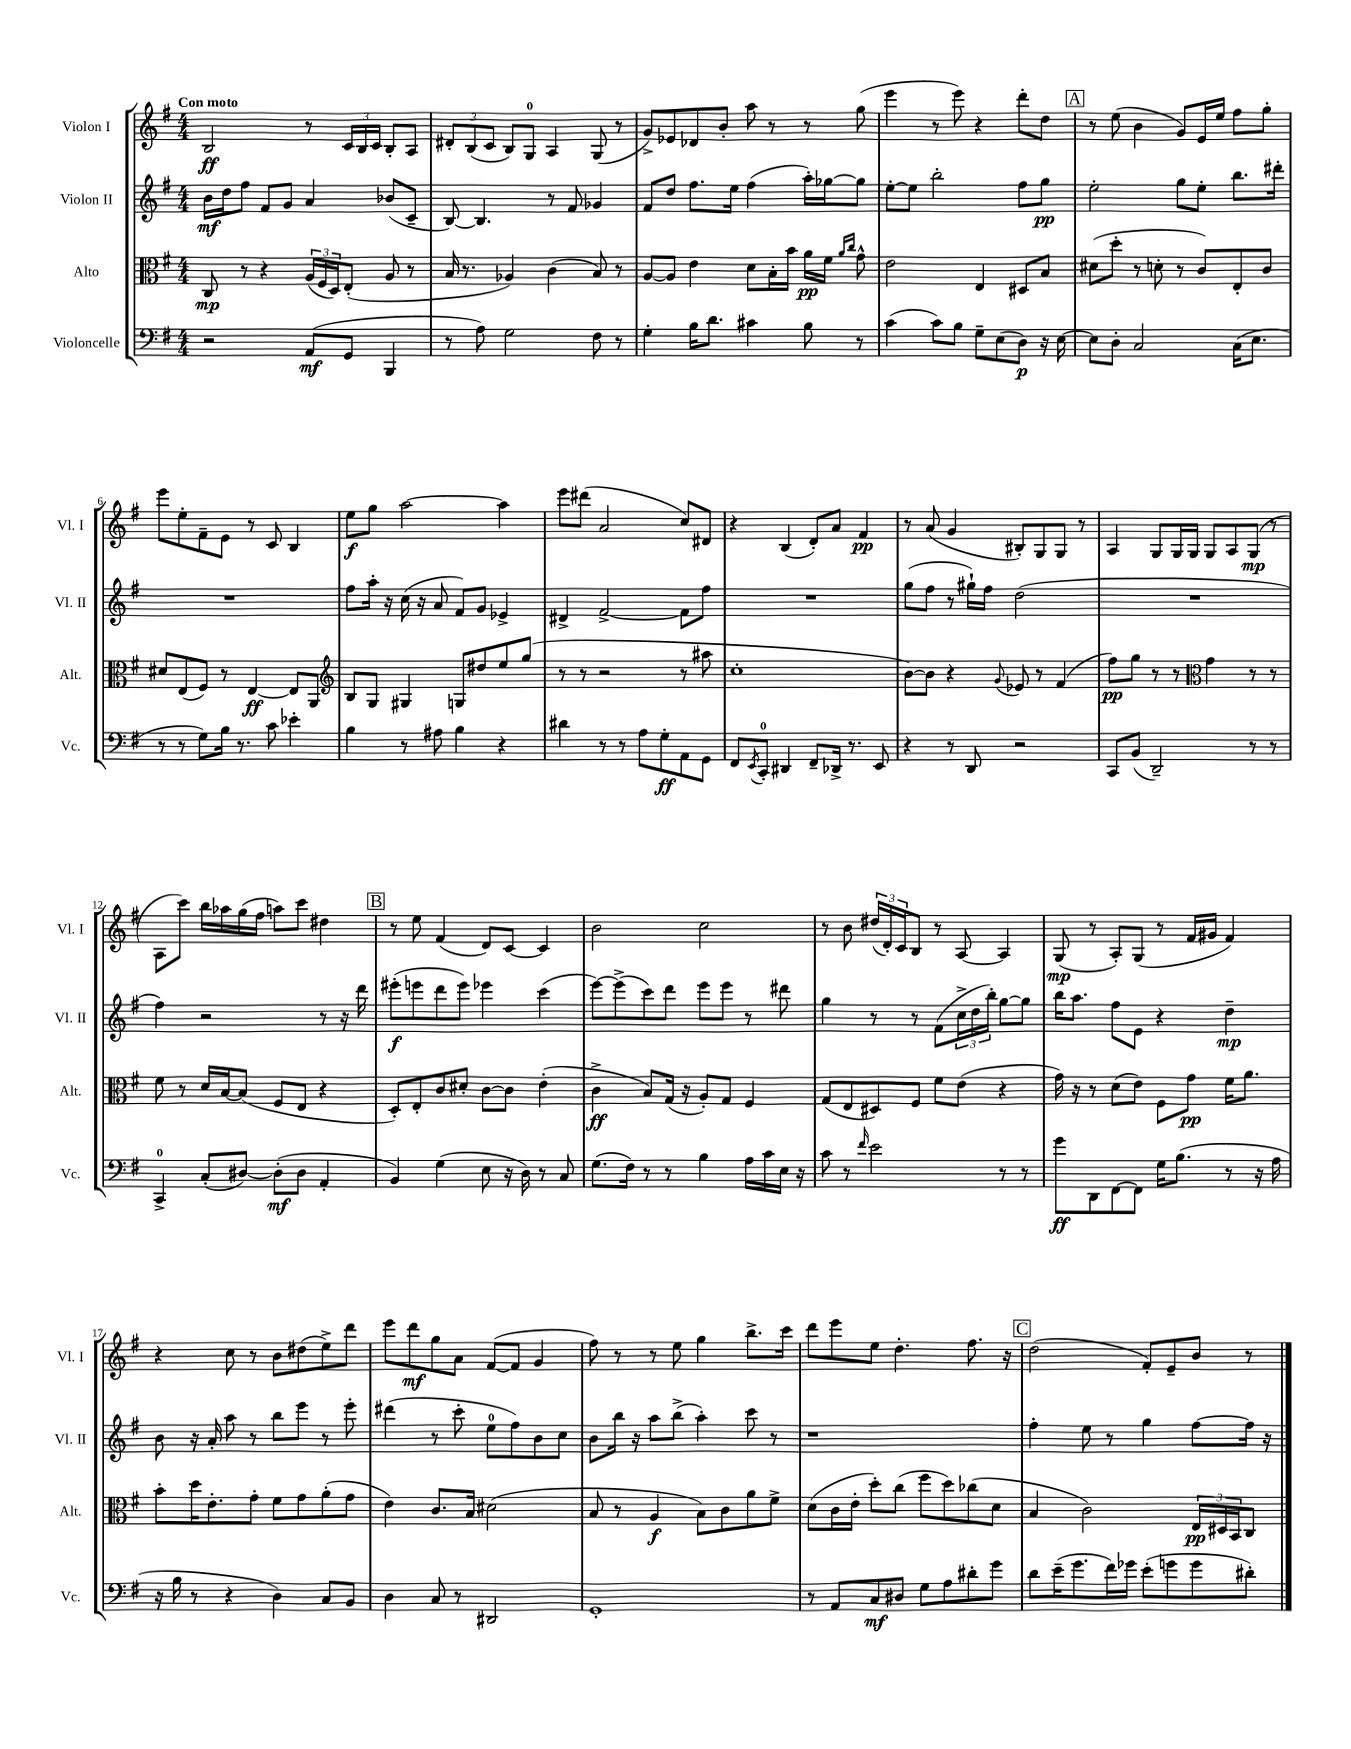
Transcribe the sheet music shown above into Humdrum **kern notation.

**kern	**dynam	**kern	**dynam	**kern	**dynam	**kern	**dynam
*part4	*part4	*part3	*part3	*part2	*part2	*part1	*part1
*staff4	*staff4	*staff3	*staff3	*staff2	*staff2	*staff1	*staff1
*I"Violoncelle	*	*I"Alto	*	*I"Violon II	*	*I"Violon I	*
*I'Vc.	*	*I'Alt.	*	*I'Vl. II	*	*I'Vl. I	*
*clefF4	*	*clefC3	*	*clefG2	*	*clefG2	*
*k[f#]	*	*k[f#]	*	*k[f#]	*	*k[f#]	*
*M4/4	*	*M4/4	*	*M4/4	*	*M4/4	*
=1	=1	=1	=1	=1	=1	=1	=1
!	!	!	!	!	!	!LO:TX:a:B:t=Con moto	!
2r	.	8C/	mp	16b\LL	mf	2B/	ff
.	.	.	.	16dd\J	.	.	.
.	.	8r	.	8ff#\J	.	.	.
.	.	4r	.	8f#/L	.	.	.
.	.	.	.	8g/J	.	.	.
(8AA/L	mf	(24A/LL	.	4a/	.	8r	.
.	.	24F#/	.	.	.	.	.
.	.	24D/J)	.	.	.	.	.
8GG/J	.	(8E'/J	.	.	.	24c/LL	.
.	.	.	.	.	.	24B/	.
.	.	.	.	.	.	24c/JJ	.
4BBB/	.	8A/	.	(8b-X/L	.	8B'/L	.
.	.	8r	.	8c~/J	.	8A/J	.
=2	=2	=2	=2	=2	=2	=2	=2
8r	.	16B/	.	[8B/)	.	12d#X'/L	.
.	.	8.r	.	.	.	.	.
.	.	.	.	.	.	(12B/	.
8A\)	.	.	.	4.B/]	.	.	.
.	.	.	.	.	.	12c/J	.
2G\	.	4A-X/)	.	.	.	8B/L)	.
.	.	.	.	.	.	8G/J	.
.	.	(4c\	.	8r	.	4A/	.
.	.	.	.	8f#/	.	.	.
8F#\	.	8B/)	.	4g-X/	.	(8G/	.
8r	.	8r	.	.	.	8r	.
=3	=3	=3	=3	=3	=3	=3	=3
4G'\	.	[8A/L	.	8f#/L	.	8g^/L)	.
.	.	8A/J]	.	8dd/J	.	8e-X/	.
16B\KL	.	4e\	.	8.ff#\L	.	8d-X/	.
8.d\J	.	.	.	.	.	.	.
.	.	.	.	.	.	8b'/J	.
.	.	.	.	16ee\Jk	.	.	.
4c#X\	.	8d\L	.	(4ff#\	.	8aa\	.
.	.	16B'\L	.	.	.	8r	.
.	.	16b\JJ	.	.	.	.	.
8B\	.	16a\LL	pp	16aa'\LL)	.	8r	.
.	.	16f#\JJ	.	[16gg-X\J	.	.	.
.	.	16qqa/LL	.	.	.	.	.
.	.	16qqcc/JJ	.	.	.	.	.
8r	.	8g^^\	.	8gg-\J]	.	(8gg\	.
=4	=4	=4	=4	=4	=4	=4	=4
(4c\	.	2e\	.	[8ee'\L	.	4eee\	.
.	.	.	.	8ee\J]	.	.	.
8c\L)	.	.	.	2bb'\	.	8r	.
8B\J	.	.	.	.	.	8eee\)	.
8G~\L	.	4E/	.	.	.	4r	.
(8E\	.	.	.	.	.	.	.
8D\J)	p	8D#X/L	.	8ff#\L	.	8ddd'\L	.
16r	.	8B/J	.	8gg\J	pp	8dd\J	.
[16E\	.	.	.	.	.	.	.
!!LO:REH:place=s1:t=A
=5	=5	=5	=5	=5	=5	=5	=5
8E\L]	.	(8d#X\L	.	2ee'\	.	8r	.
8D'\J	.	8dd'\J	.	.	.	(8ee\	.
2C/	.	8r	.	.	.	4b\	.
.	.	8dn'\	.	.	.	.	.
.	.	8r	.	8gg\L	.	8g/L)	.
.	.	8c/L)	.	8ee'\J	.	16e/L	.
.	.	.	.	.	.	16ee/JJ	.
(16C\KL	.	8E'/	.	8.bb\L	.	8ff#\L	.
8.E\J	.	.	.	.	.	.	.
.	.	8c/J	.	.	.	8gg'\J	.
.	.	.	.	16ddd#X'\Jk	.	.	.
!!LO:LB:g=z
=6	=6	=6	=6	=6	=6	=6	=6
8r	.	8d#X/L	.	1r	.	8eee\L	.
8r	.	(8E/	.	.	.	8ee'\	.
8G\L)	.	8F#/J)	.	.	.	8f#~\	.
16B\Jk	.	8r	.	.	.	8e\J	.
8.r	.	.	.	.	.	.	.
.	.	[4E/	ff	.	.	8r	.
8c\	.	.	.	.	.	8c/	.
4e-X'\	.	8E/L]	.	.	.	4B/	.
.	.	8AA/J	.	.	.	.	.
=7	=7	=7	=7	=7	=7	=7	=7
*	*	*clefG2	*	*	*	*	*
4B\	.	8B/L	.	8ff#\L	.	8ee\L	f
.	.	8G/J	.	16aa'\Jk	.	8gg\J	.
.	.	.	.	16r	.	.	.
8r	.	4G#X/	.	(16cc\	.	[2aa\	.
.	.	.	.	16r	.	.	.
8A#X\	.	.	.	8a/	.	.	.
4B\	.	8Gn/L	.	8f#/L)	.	.	.
.	.	8dd#X/	.	8g/J	.	.	.
4r	.	8ee/	.	4e-X^/	.	4aa\]	.
.	.	(8gg/J	.	.	.	.	.
=8	=8	=8	=8	=8	=8	=8	=8
4d#X\	.	8r	.	4d#X^/	.	8eee\L	.
.	.	8r	.	.	.	(8ddd#X\J	.
8r	.	2r	.	[2f#^/	.	2a/	.
8r	.	.	.	.	.	.	.
8A\L	.	.	.	.	.	.	.
8G'\	ff	.	.	.	.	.	.
8AA\	.	8r	.	8f#\L]	.	8cc/L)	.
8GG\J	.	8aa#X\	.	8ff#\J	.	8d#X/J	.
=9	=9	=9	=9	=9	=9	=9	=9
8FF#/L	.	1cc'	.	1r	.	4r	.
8qEE/	.	.	.	.	.	.	.
8CC'/J	.	.	.	.	.	.	.
4DD#X/	.	.	.	.	.	(4B/	.
8FF#~/L	.	.	.	.	.	8d'/L)	.
16DD-X^/Jk	.	.	.	.	.	8a/J	.
8.r	.	.	.	.	.	.	.
.	.	.	.	.	.	4f#/	pp
8EE/	.	.	.	.	.	.	.
=10	=10	=10	=10	=10	=10	=10	=10
4r	.	[8b\L)	.	(8gg\L	.	8r	.
.	.	8b\J]	.	8ff#\J	.	(8a/	.
8r	.	4r	.	8r	.	4g/	.
8DD/	.	.	.	16gg#X`\LL)	.	.	.
.	.	.	.	16ff#\JJ	.	.	.
.	.	8qqg/	.	.	.	.	.
2r	.	8e-X/	.	(2dd\	.	8B#X'/L)	.
.	.	8r	.	.	.	8G/	.
.	.	(4f#/	.	.	.	8G/J	.
.	.	.	.	.	.	8r	.
=11	=11	=11	=11	=11	=11	=11	=11
8CC/L	.	8ff#\L)	pp	1r	.	4A/	.
(8BB/J	.	8gg\J	.	.	.	.	.
2DD~/)	.	8r	.	.	.	8G/L	.
.	.	8r	.	.	.	16G/L	.
.	.	.	.	.	.	16G/JJ	.
*	*	*clefC3	*	*	*	*	*
.	.	4g\	.	.	.	8G/L	.
.	.	.	.	.	.	8A/	.
8r	.	8r	.	.	.	(8G/J	mp
8r	.	8r	.	.	.	8r	.
!!LO:LB:g=z
=12	=12	=12	=12	=12	=12	=12	=12
4CC^/	.	8f#\	.	4ff#\)	.	8A\L	.
.	.	8r	.	.	.	8ccc\J)	.
(8C'/L	.	16d/LL	.	2r	.	16bb\LL	.
.	.	[16B/J	.	.	.	16aa-X\	.
[8D#X/J)	.	(8B/J]	.	.	.	(16gg\	.
.	.	.	.	.	.	16ff#\JJ	.
(8D#'\L]	mf	8F#/L	.	.	.	8aan\L)	.
8D#\J	.	8E/J	.	.	.	8ccc\J	.
4AA'/	.	4r	.	8r	.	4dd#X\	.
.	.	.	.	16r	.	.	.
.	.	.	.	16ddd\	.	.	.
!!LO:REH:place=s1:t=B
=13	=13	=13	=13	=13	=13	=13	=13
4BB/)	.	8D'/L)	.	(8eee#X'\L	f	8r	.
.	.	8E'/	.	8eeen\	.	8ee\	.
(4G\	.	8c/	.	8ddd\	.	(4f#/	.
.	.	8d#X'/J	.	8eee\J)	.	.	.
8E\	.	[8c\L	.	4eee-X\	.	8d/L)	.
16r	.	8c\J]	.	.	.	[8c/J	.
16D\)	.	.	.	.	.	.	.
8r	.	(4e'\	.	(4ccc\	.	4c/]	.
8C/	.	.	.	.	.	.	.
=14	=14	=14	=14	=14	=14	=14	=14
(8.G\L	.	4c^\	ff	[8eee\L)	.	2b\	.
.	.	.	.	(8eee^\]	.	.	.
16F#\Jk)	.	.	.	.	.	.	.
8r	.	8B/L)	.	8ccc\)	.	.	.
8r	.	(16G/Jk	.	8ddd\J	.	.	.
.	.	16r	.	.	.	.	.
4B\	.	8A'/L)	.	8eee\L	.	2cc\	.
.	.	8G/J	.	8eee\J	.	.	.
16A\LL	.	4F#/	.	8r	.	.	.
16c\	.	.	.	.	.	.	.
16E\JJ	.	.	.	8ddd#X\	.	.	.
16r	.	.	.	.	.	.	.
=15	=15	=15	=15	=15	=15	=15	=15
8c\	.	(8G/L	.	4gg\	.	8r	.
8r	.	8E/	.	.	.	8b\	.
16qqf#/	.	.	.	.	.	.	.
2e\	.	8D#X/)	.	8r	.	(24dd#X/LL	.
.	.	.	.	.	.	24d'/)	.
.	.	.	.	.	.	24c/J	.
.	.	8F#/J	.	8r	.	8B/J	.
.	.	8f#\L	.	(8f#\L	.	8r	.
.	.	(8e\J	.	24cc^\L	.	[8A/	.
.	.	.	.	24dd\	.	.	.
.	.	.	.	24bb'\JJ)	.	.	.
8r	.	4r	.	[8gg\L	.	4A/]	.
8r	.	.	.	8gg\J]	.	.	.
=16	=16	=16	=16	=16	=16	=16	=16
8g\L	ff	16g\)	.	16bb\KL	.	(8G/	mp
.	.	16r	.	8.aa\J	.	.	.
8DD\	.	8r	.	.	.	8r	.
[8FF#\	.	(8d\L	.	8ff#\L	.	8A'/L)	.
8FF#\J]	.	8e\J)	.	8e\J	.	(8G/J	.
16G\KL	.	8F#\L	.	4r	.	8r	.
(8.B\J	.	.	.	.	.	.	.
.	.	8g\J	pp	.	.	16f#/LL	.
.	.	.	.	.	.	16g#X/JJ	.
8r	.	16f#\KL	.	4dd~\	mp	4f#/)	.
.	.	8.a\J	.	.	.	.	.
16r	.	.	.	.	.	.	.
16A\	.	.	.	.	.	.	.
!!LO:LB:g=z
=17	=17	=17	=17	=17	=17	=17	=17
16r	.	8b'\L	.	8b\	.	4r	.
16B\	.	.	.	.	.	.	.
8r	.	16dd\K	.	16r	.	.	.
.	.	8.e'\	.	16a'/	.	.	.
4r	.	.	.	8aa\	.	8cc\	.
.	.	8g'\J	.	8r	.	8r	.
4D\)	.	8f#\L	.	8bb\L	.	8b\L	.
.	.	8g\	.	8eee\J	.	(8dd#X\	.
8C/L	.	(8a'\	.	8r	.	8ee^\)	.
8BB/J	.	8g\J	.	8eee'\	.	8ddd\J	.
=18	=18	=18	=18	=18	=18	=18	=18
4D\	.	4e\)	.	(4ddd#X\	.	8eee\L	.
.	.	.	.	.	.	8ddd\	mf
8C/	.	8.c/L	.	8r	.	8gg\	.
8r	.	.	.	8ccc'\	.	8a\J	.
.	.	16B/Jk	.	.	.	.	.
2DD#X/	.	(2d#X\	.	8ee\L	.	([8f#/L	.
.	.	.	.	8ff#\)	.	8f#/J]	.
.	.	.	.	8b\	.	4g/	.
.	.	.	.	8cc\J	.	.	.
=19	=19	=19	=19	=19	=19	=19	=19
1GG'	.	8B/	.	8b\L	.	8ff#\)	.
.	.	8r	.	16bb\Jk	.	8r	.
.	.	.	.	16r	.	.	.
.	.	4A/	f	8aa\L	.	8r	.
.	.	.	.	(8bb^\J	.	8ee\	.
.	.	8B\L)	.	4aa'\)	.	4gg\	.
.	.	8c\	.	.	.	.	.
.	.	8a\	.	8ccc\	.	8.bb^\L	.
.	.	8f#^\J	.	8r	.	.	.
.	.	.	.	.	.	16ccc\Jk	.
=20	=20	=20	=20	=20	=20	=20	=20
8r	.	(8d\L	.	1r	.	8ddd\L	.
8AA/L	.	16c\L	.	.	.	8eee\	.
.	.	16e'\JJ	.	.	.	.	.
8C/	mf	8dd'\L)	.	.	.	8ee\J	.
8D#X/J	.	(8cc\J	.	.	.	4.dd'\	.
8G\L	.	8ff#\L	.	.	.	.	.
8A\	.	8dd\)	.	.	.	.	.
8d#X'\	.	(8cc-X\	.	.	.	8.ff#\	.
8g\J	.	8d\J	.	.	.	.	.
.	.	.	.	.	.	16r	.
!!LO:REH:place=s1:t=C
=21	=21	=21	=21	=21	=21	=21	=21
8d\L	.	4B/	.	4ff#'\	.	(2dd\	.
(16e~\K	.	.	.	.	.	.	.
8.g\	.	.	.	.	.	.	.
.	.	2c\)	.	8ee\	.	.	.
16f#\L)	.	.	.	8r	.	.	.
16g-X\JJ	.	.	.	.	.	.	.
(8e'\L	.	.	.	4gg\	.	8f#'/L)	.
8gn\	.	.	.	.	.	8e~/	.
8g\	.	24E/LL	pp	[8ff#\L	.	8b/J	.
.	.	24D#X/	.	.	.	.	.
.	.	24BB/J	.	.	.	.	.
8d#X'\J)	.	8C/J	.	16ff#\Jk]	.	8r	.
.	.	.	.	16r	.	.	.
==	==	==	==	==	==	==	==
*-	*-	*-	*-	*-	*-	*-	*-
